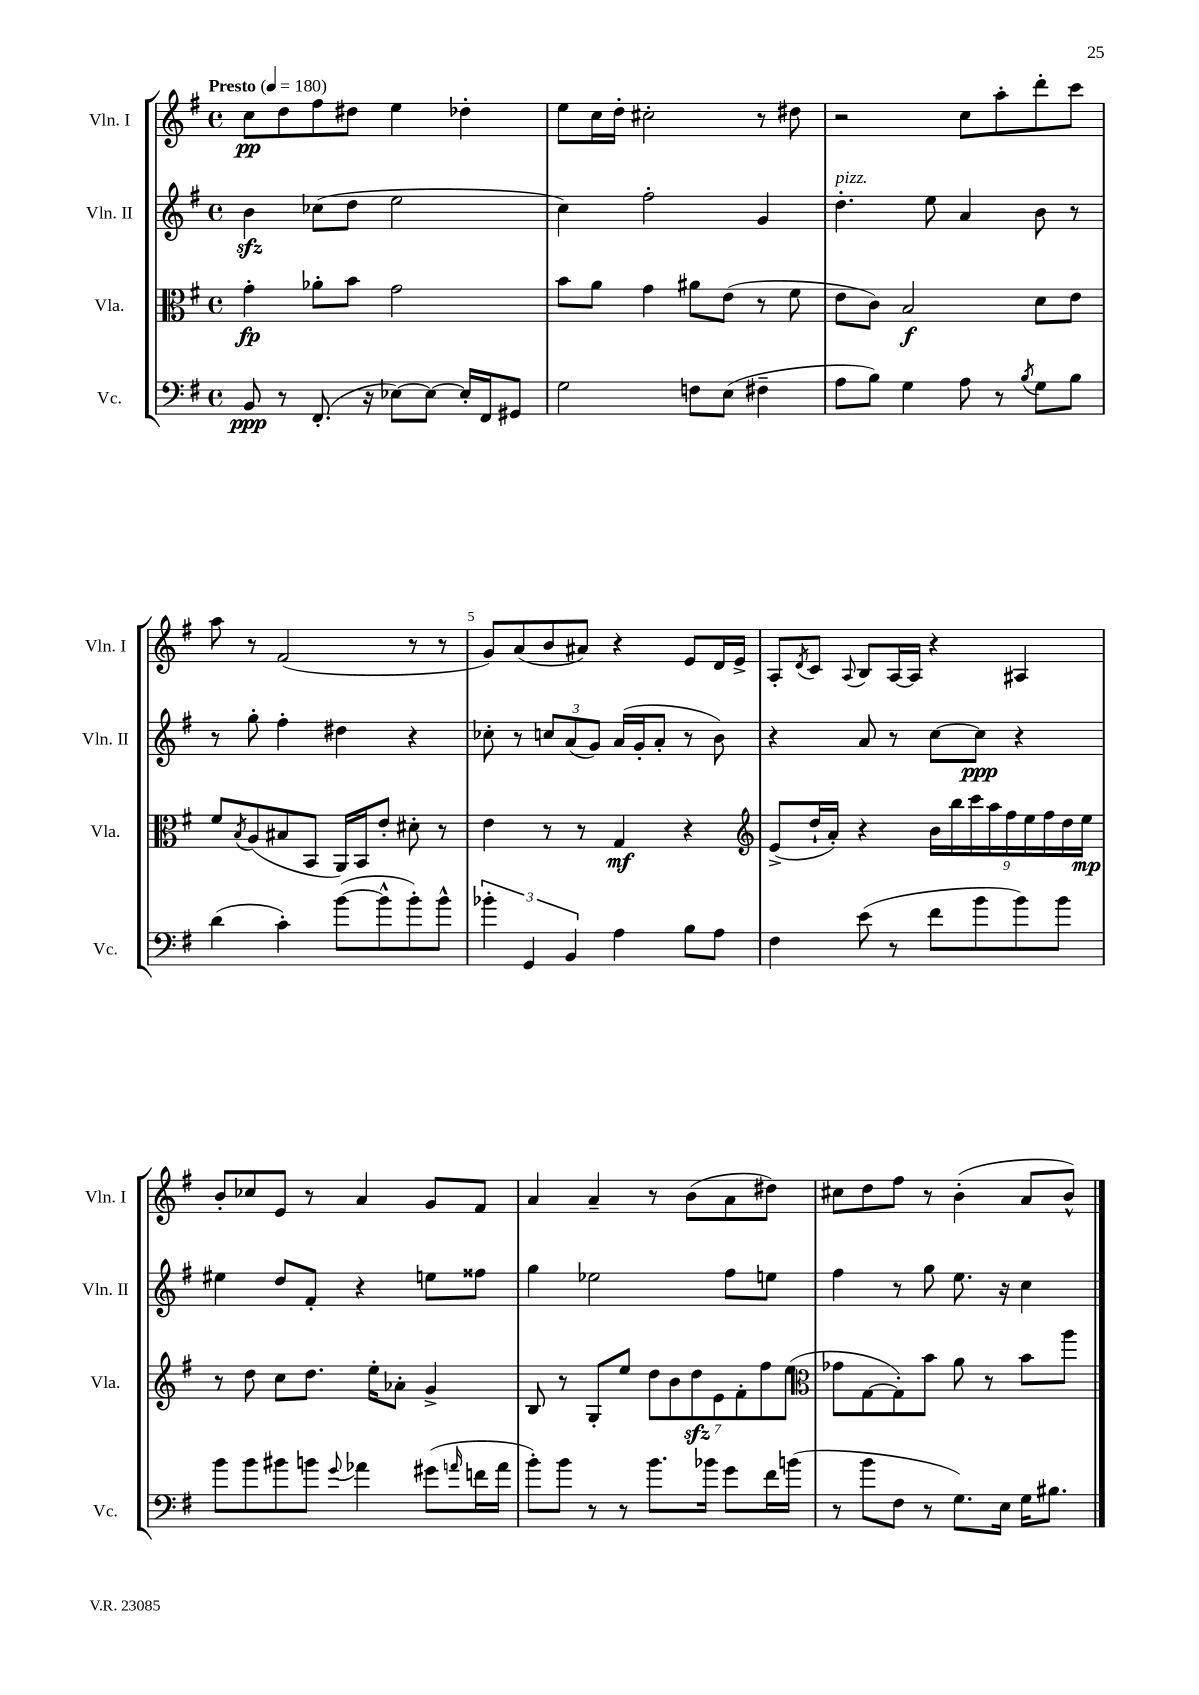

**kern	**kern	**kern	**kern
*staff4	*staff3	*staff2	*staff1
*clefF4	*clefC3	*clefG2	*clefG2
*k[f#]	*k[f#]	*k[f#]	*k[f#]
*M4/4	*M4/4	*M4/4	*M4/4
*met(c)	*met(c)	*met(c)	*met(c)
*MM180	*MM180	*MM180	*MM180
8BB	4g'	4b	8cc
8r	.	.	8dd
(8.FF#'	8a-'	(8cc-	8ff#
.	8b	8dd	8dd#
16r	.	.	.
[8E-)	2g	2ee	4ee
8E-_	.	.	.
16E-']	.	.	4dd-'
16FF#	.	.	.
8GG#	.	.	.
=	=	=	=
2G	8b	4cc)	8ee
.	8a	.	16cc
.	.	.	16dd'
.	4g	2ff#'	2cc#'
8F	8a#	.	.
(8E	(8e	.	.
4F#~	8r	4g	8r
.	8f#	.	8dd#
=	=	=	=
8A	8e	4.dd'	2r
8B)	8c)	.	.
4G	2B	.	.
.	.	8ee	.
8A	.	4a	8cc
8r	.	.	8aa'
8qB	.	.	.
8G	8d	8b	8ddd'
8B	8e	8r	8ccc
=	=	=	=
(4d	8f#	8r	8aa
.	8qB	.	.
.	(8A	8gg'	8r
4c')	8B#	4ff#'	(2f#
.	8BB	.	.
([8b	16AA)	4dd#	.
.	16BB	.	.
8b^^]	8e'	.	.
8b')	8d#'	4r	8r
8b^^	8r	.	8r
=	=	=	=
6b-'	4e	8cc-'	8g)
.	.	8r	(8a
6GG	.	.	.
.	8r	12cc	8b
6BB	.	(12a	.
.	8r	.	8a#)
.	.	12g)	.
4A	4G	(16a	4r
.	.	16g'	.
.	.	8a'	.
8B	4r	8r	8e
8A	.	8b)	16d
.	.	.	16e^
=	=	=	=
*	*clefG2	*	*
4F#	(8e^	4r	8A'
.	.	.	8qd
.	16dd`	.	8c
.	16a')	.	.
.	.	.	8qqA
(8e	4r	8a	8B
8r	.	8r	[16A
.	.	.	16A]
8f#	18b	[8cc	4r
.	18bb	.	.
.	18ccc	.	.
8b	.	8cc]	.
.	18aa	.	.
.	18ff#	.	.
8b)	.	4r	4A#
.	18ee	.	.
.	18ff#	.	.
8b	.	.	.
.	18dd	.	.
.	18ee	.	.
=	=	=	=
8b	8r	4ee#	8b'
8b	8dd	.	8cc-
8b#	8cc	8dd	8e
8b	8.dd	8f#'	8r
8qqg	.	.	.
4a-	.	4r	4a
.	16ee'	.	.
.	8a-'	.	.
(8g#	4g^	8ee	8g
16qqa	.	.	.
16f	.	8ff##	8f#
16a	.	.	.
=	=	=	=
8b')	8B	4gg	4a
8b	8r	.	.
8r	8G'	2ee-	4a~
8r	8ee	.	.
8.b	14dd	.	8r
.	14b	.	.
.	.	.	(8b
.	14dd	.	.
16b-	.	.	.
.	14e	.	.
8g	.	8ff#	8a
.	14f#'	.	.
.	14ff#	.	.
16f#	.	8ee	8dd#)
.	(14ee	.	.
(16b	.	.	.
=	=	=	=
*	*clefC3	*	*
8r	8g-	4ff#	8cc#
8b	[8G	.	8dd
8F#	8G'])	8r	8ff#
8r	8b	8gg	8r
8.G)	8a	8.ee	(4b'
.	8r	.	.
16E	.	16r	.
16G	8b	4cc	8a
8.B#	.	.	.
.	8aa	.	8b^^)
==	==	==	==
*-	*-	*-	*-
